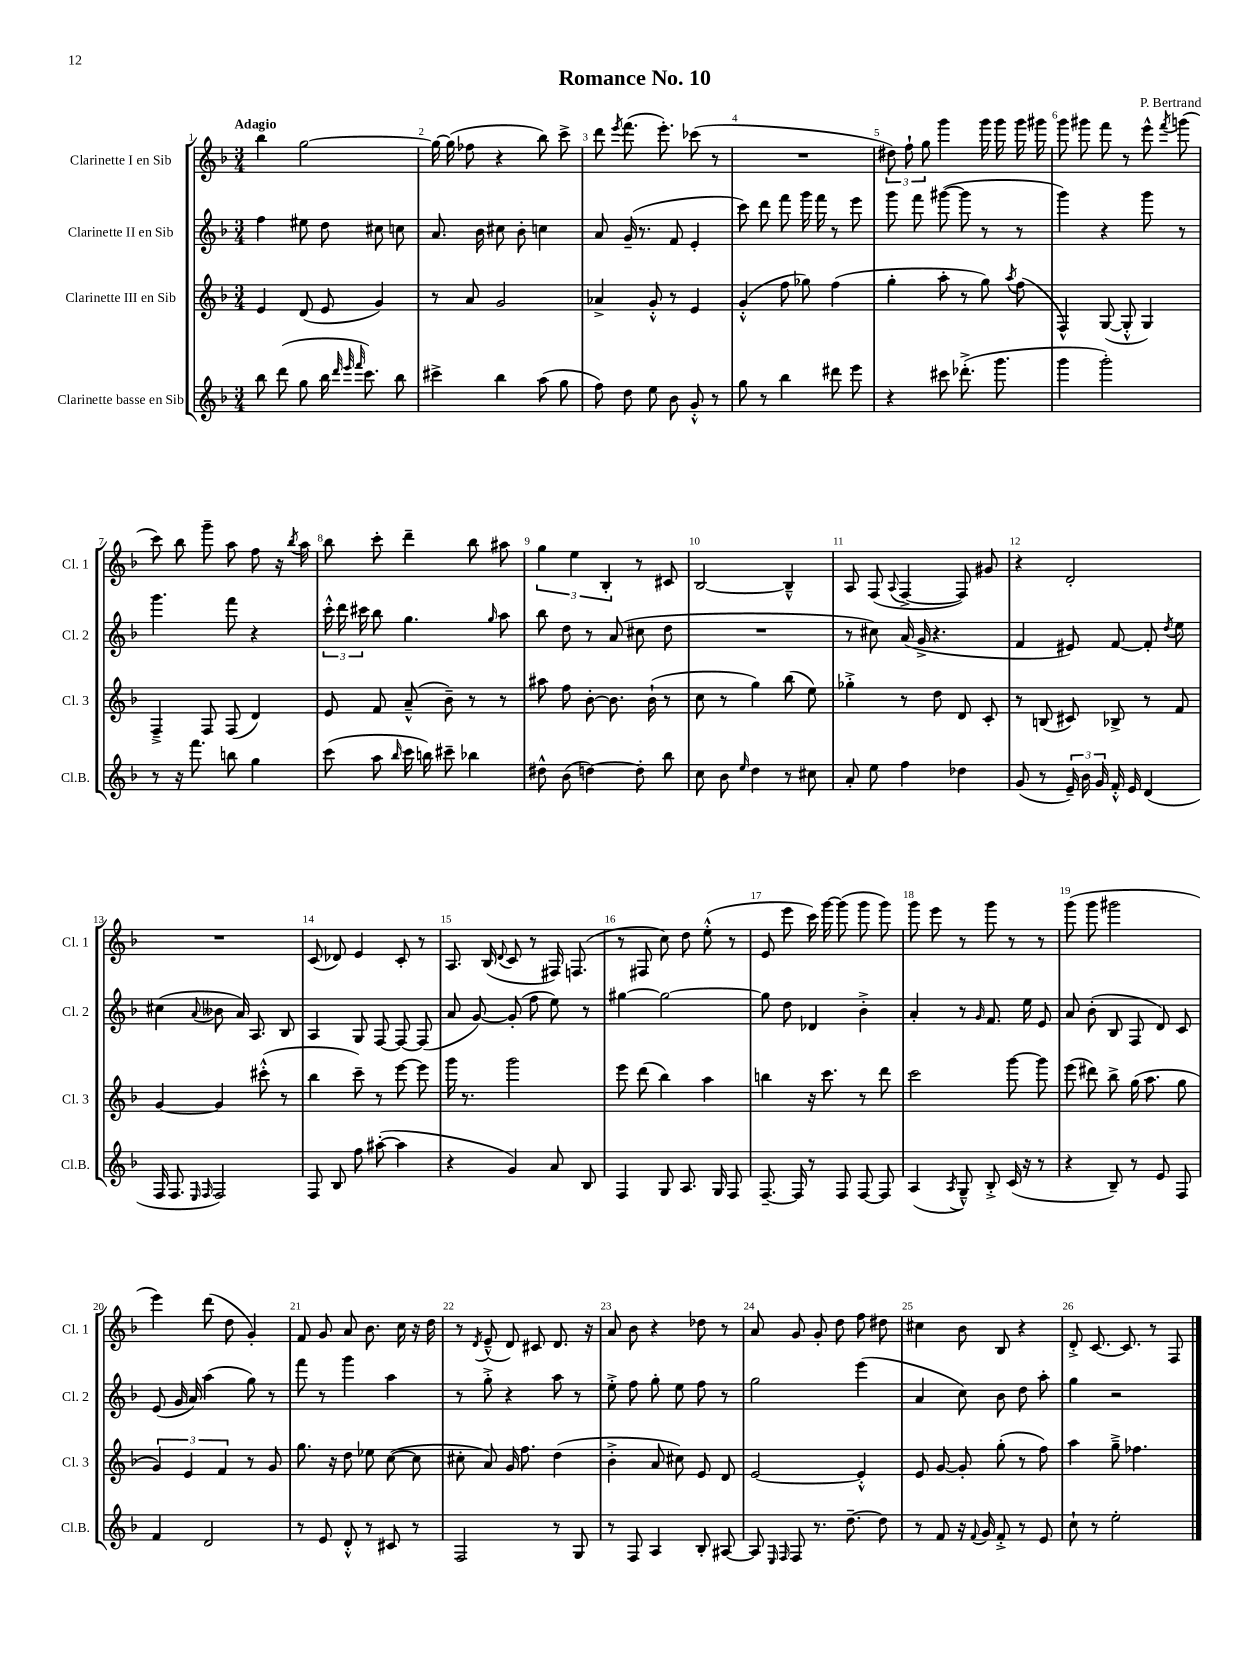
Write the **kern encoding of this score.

**kern	**kern	**kern	**kern
*part4	*part3	*part2	*part1
*staff4	*staff3	*staff2	*staff1
*I"Clarinette basse en Sib	*I"Clarinette III en Sib	*I"Clarinette II en Sib	*I"Clarinette I en Sib
*I'Cl.B.	*I'Cl. 3	*I'Cl. 2	*I'Cl. 1
*clefG2	*clefG2	*clefG2	*clefG2
*k[b-]	*k[b-]	*k[b-]	*k[b-]
*M3/4	*M3/4	*M3/4	*M3/4
=1	=1	=1	=1
!	!	!	!LO:TX:a:B:t=Adagio
8bb-\	4e/	4ff\	4bb-\
(8ddd\	.	.	.
8gg\	(8d/	8ee#X\	[2gg\
16bb-\	8e/	8dd\	.
32qqddd/	.	.	.
32qqeee/	.	.	.
32qqfff/	.	.	.
8.ccc\)	.	.	.
.	4g/)	8cc#X\	.
8bb-\	.	8ccn\	.
=2	=2	=2	=2
4ccc#X^\	8r	8.a/	16gg\_
.	.	.	(16gg\]
.	8a/	.	8ff-X\
.	.	16b-\	.
4bb-\	2g/	8cc#X\	4r
.	.	8b-'\	.
(8aa\	.	4ccn\	8bb-\)
8gg\	.	.	8ccc^\
=3	=3	=3	=3
8ff\)	4a-X^/	8a/	8ddd\
.	.	.	8qeee/
8dd\	.	(16g~/	(8.fff\
.	.	8.r	.
8ee\	8g'^^/	.	.
.	.	.	8.eee'\)
8b-\	8r	8f/	.
8g'^^/	4e/	4e'/	(8ccc-X\
8r	.	.	8r
=4	=4	=4	=4
8gg\	(4g'^^/	8ccc\)	2.r
8r	.	8ddd\	.
4bb-\	8ff\	8fff\	.
.	8gg-X\)	16ggg\	.
.	.	16fff\	.
8ddd#X\	(4ff\	8r	.
8eee\	.	8eee\	.
=5	=5	=5	=5
4r	4gg'\	8ggg\	12dd#X\)
.	.	.	12ff`\
.	.	8fff\	.
.	.	.	12gg\
8ccc#X\	8aa'\	([8ggg#X\	4ggg\
(8.ddd-X'^\	8r	8ggg#\]	.
.	8gg\)	8r	16ggg\
8.ggg\	.	.	16ggg\
.	8qaa/	.	.
.	(8ff\	8r	16ggg\
.	.	.	16ggg#X\
=6	=6	=6	=6
4ggg\	4F^^/)	4ggg\)	8ggg\
.	.	.	8ggg#X\
2ggg'\)	([8G/	4r	8fff\
.	8G'^^/]	.	8r
.	4G/)	8ggg\	8eee^^\
.	.	.	8qfff/
.	.	8r	(8gggn\
!!LO:LB:g=z
=7	=7	=7	=7
8r	4F~^/	4.ggg\	8ccc\)
16r	.	.	8bb-\
8.fff\	.	.	.
.	8F/	.	8ggg~\
8bbn\	(8F/	8fff\	8aa\
4gg\	4d/)	4r	8ff\
.	.	.	16r
.	.	.	8qbb-/
.	.	.	16aa\
=8	=8	=8	=8
(8ccc\	8e/	24ccc'^^\	8bb-\
.	.	24ddd\	.
.	.	24ccc#X\	.
8aa\	8f/	8bb-\	8ccc'\
16qqbb-/	.	.	.
16ccc\	(8a~^^/	4.gg\	4ddd~\
16bbn\)	.	.	.
8ccc#X~\	8b-~\)	.	.
4bb-X\	8r	.	8bb-\
.	.	16qqgg/	.
.	8r	8aa\	8aa#X\
=9	=9	=9	=9
8dd#X^^\	8aa#X\	8bb-\	6gg\
(8b-\	8ff\	8dd\	.
.	.	.	6ee\
[4ddn\)	[8b-'\	8r	.
.	.	.	6B-'/
.	8.b-\]	(8a/	.
8dd'\]	.	8cc#X\	8r
.	(16b-`\	.	.
8bb-\	8r	8dd\	8c#X/
=10	=10	=10	=10
8cc\	8cc\	2.r	[2B-/
8b-\	8r	.	.
16qqee/	.	.	.
4dd\	4gg\)	.	.
8r	(8bb-\	.	4B-~^^/]
8cc#X\	8ee\)	.	.
=11	=11	=11	=11
8a'/	4gg-X'^\	8r	8A/
8ee\	.	8cc#X\)	(8F/
.	.	.	8qqA/
4ff\	8r	(16a/	[4F^/
.	.	16g^/	.
.	8dd\	4.r	.
4dd-X\	8d/	.	8F/])
.	8c'/	.	8g#X/
=12	=12	=12	=12
(8g/	8r	4f/	4r
8r	(8Bn/	.	.
24e~/)	8c#X/)	8e#X/)	2d'/
24b-\	.	.	.
24g/	.	.	.
16f'^^/	8B-X^/	[8f/	.
16e/	.	.	.
(4d/	8r	8f'/]	.
.	.	8qdd/	.
.	8f/	8ee\	.
!!LO:LB:g=z
=13	=13	=13	=13
16F/	[4g/	(4cc#X\	2.r
8.F/	.	.	.
16qqE/	.	.	.
16qqF/	.	8qqa/	.
2F/)	4g/]	8b--X\	.
.	.	16a/)	.
.	.	8.A/	.
.	(8ccc#X'^^\	.	.
.	8r	8B-/	.
=14	=14	=14	=14
8F/	4bb-\	4A/	(8c/
8B-/	.	.	8d-X/)
8ff\	8ccc~\)	8G/	4e/
([8aa#X'\	8r	[8F/	.
4aa#\]	[8eee\	8F/_	8c'/
.	8eee\]	(8F/]	8r
=15	=15	=15	=15
4r	16ggg\	8a/	8.A/
.	8.r	.	.
.	.	[8g/)	.
.	.	.	(16B-/
.	.	.	8qqd/
4g/)	2ggg\	(8g'/]	8c/
.	.	8ff\	8r
8a/	.	8ee\)	16F#X/)
.	.	.	(8.Fn/
8B-/	.	8r	.
=16	=16	=16	=16
4F/	8eee\	[4gg#X\	8r
.	(8ddd\	.	8F#X/
8G/	4bb-\)	2gg#\_	8cc\)
8.A/	.	.	8dd\
.	4aa\	.	(8ee'^^\
16G/	.	.	.
8F/	.	.	8r
=17	=17	=17	=17
[8.F~/	4bbn\	8gg#\]	8e/
.	.	8dd\	8eee\
16F/]	.	.	.
8r	16r	4d-X/	16ccc\)
.	8.ccc\	.	[16ggg\
8F/	.	.	(8ggg\]
[8F/	8r	4b-'^\	8ggg\
8F/]	8ddd\	.	8ggg\)
=18	=18	=18	=18
(4A/	2ccc\	4a'/	8ggg\
.	.	.	8eee\
8qA/	.	.	.
8G~^^/)	.	8r	8r
.	.	16qqg/	.
8B-'^/	.	8.f/	8ggg\
(16c/	[8ggg\	.	8r
16r	.	16ee\	.
8r	8ggg\]	8e/	8r
=19	=19	=19	=19
4r	(8eee\	8a/	(8ggg\
.	8ddd#X\)	(8b-'\	8ggg\
8B-~/)	8bb-^\	8B-/	2ggg#X\
8r	(16gg\	8F/	.
.	8.aa\	.	.
8e/	.	8d/)	.
8F/	8gg\	8c/	.
!!LO:LB:g=z
=20	=20	=20	=20
4f/	6g/)	(8e/	4eee\)
.	.	16g/	.
.	6e/	.	.
.	.	16a/)	.
2d/	.	(4aa\	(8ddd\
.	6f/	.	.
.	.	.	8dd\
.	8r	8gg\)	4g'/)
.	8g/	8r	.
=21	=21	=21	=21
8r	8.gg\	8fff\	8f/
8e/	.	8r	8g/
.	16r	.	.
8d'^^/	8dd\	4ggg\	8a/
8r	8ee-X\	.	8.b-\
8c#X/	([8cc\	4aa\	.
.	.	.	16cc\
8r	8cc\]	.	16r
.	.	.	16dd\
=22	=22	=22	=22
2F/	8cc#X'\	8r	8r
.	.	.	8qd/
.	8a/)	8gg'^\	(8e~^^/
.	16g/	4r	8d/)
.	8.ff\	.	.
.	.	.	8c#X/
8r	(4dd\	8aa\	8.d/
8G/	.	8r	.
.	.	.	16r
=23	=23	=23	=23
8r	4b-'^\	8ee'^\	8a/
8F/	.	8ff\	8b-\
4A/	8a/	8gg'\	4r
.	8cc#X\)	8ee\	.
8B-'/	8e/	8ff\	8dd-X\
[8A#X/	8d/	8r	8r
=24	=24	=24	=24
8A#/]	[2e/	2gg\	8a/
16qqE/	.	.	.
16qqF/	.	.	.
8F/	.	.	8g/
8.r	.	.	8g'/
.	.	.	8dd\
[8.dd~\	.	.	.
.	4e'^^/]	(4eee\	8ff\
8dd\]	.	.	8dd#X\
=25	=25	=25	=25
8r	8e/	4a/	4cc#X\
8f/	[8g/	.	.
16r	8g'/]	8cc\)	8b-\
8qqf/	.	.	.
16g/	.	.	.
8f'^/	(8gg'\	8b-\	8B-/
8r	8r	8dd\	4r
8e/	8ff\)	8aa'\	.
=26	=26	=26	=26
8cc`\	4aa\	4gg\	8d'^/
8r	.	.	[8.c/
2ee'\	8gg~^\	2r	.
.	.	.	8.c/]
.	4.ff-X\	.	.
.	.	.	8r
.	.	.	8F/
==	==	==	==
*-	*-	*-	*-
